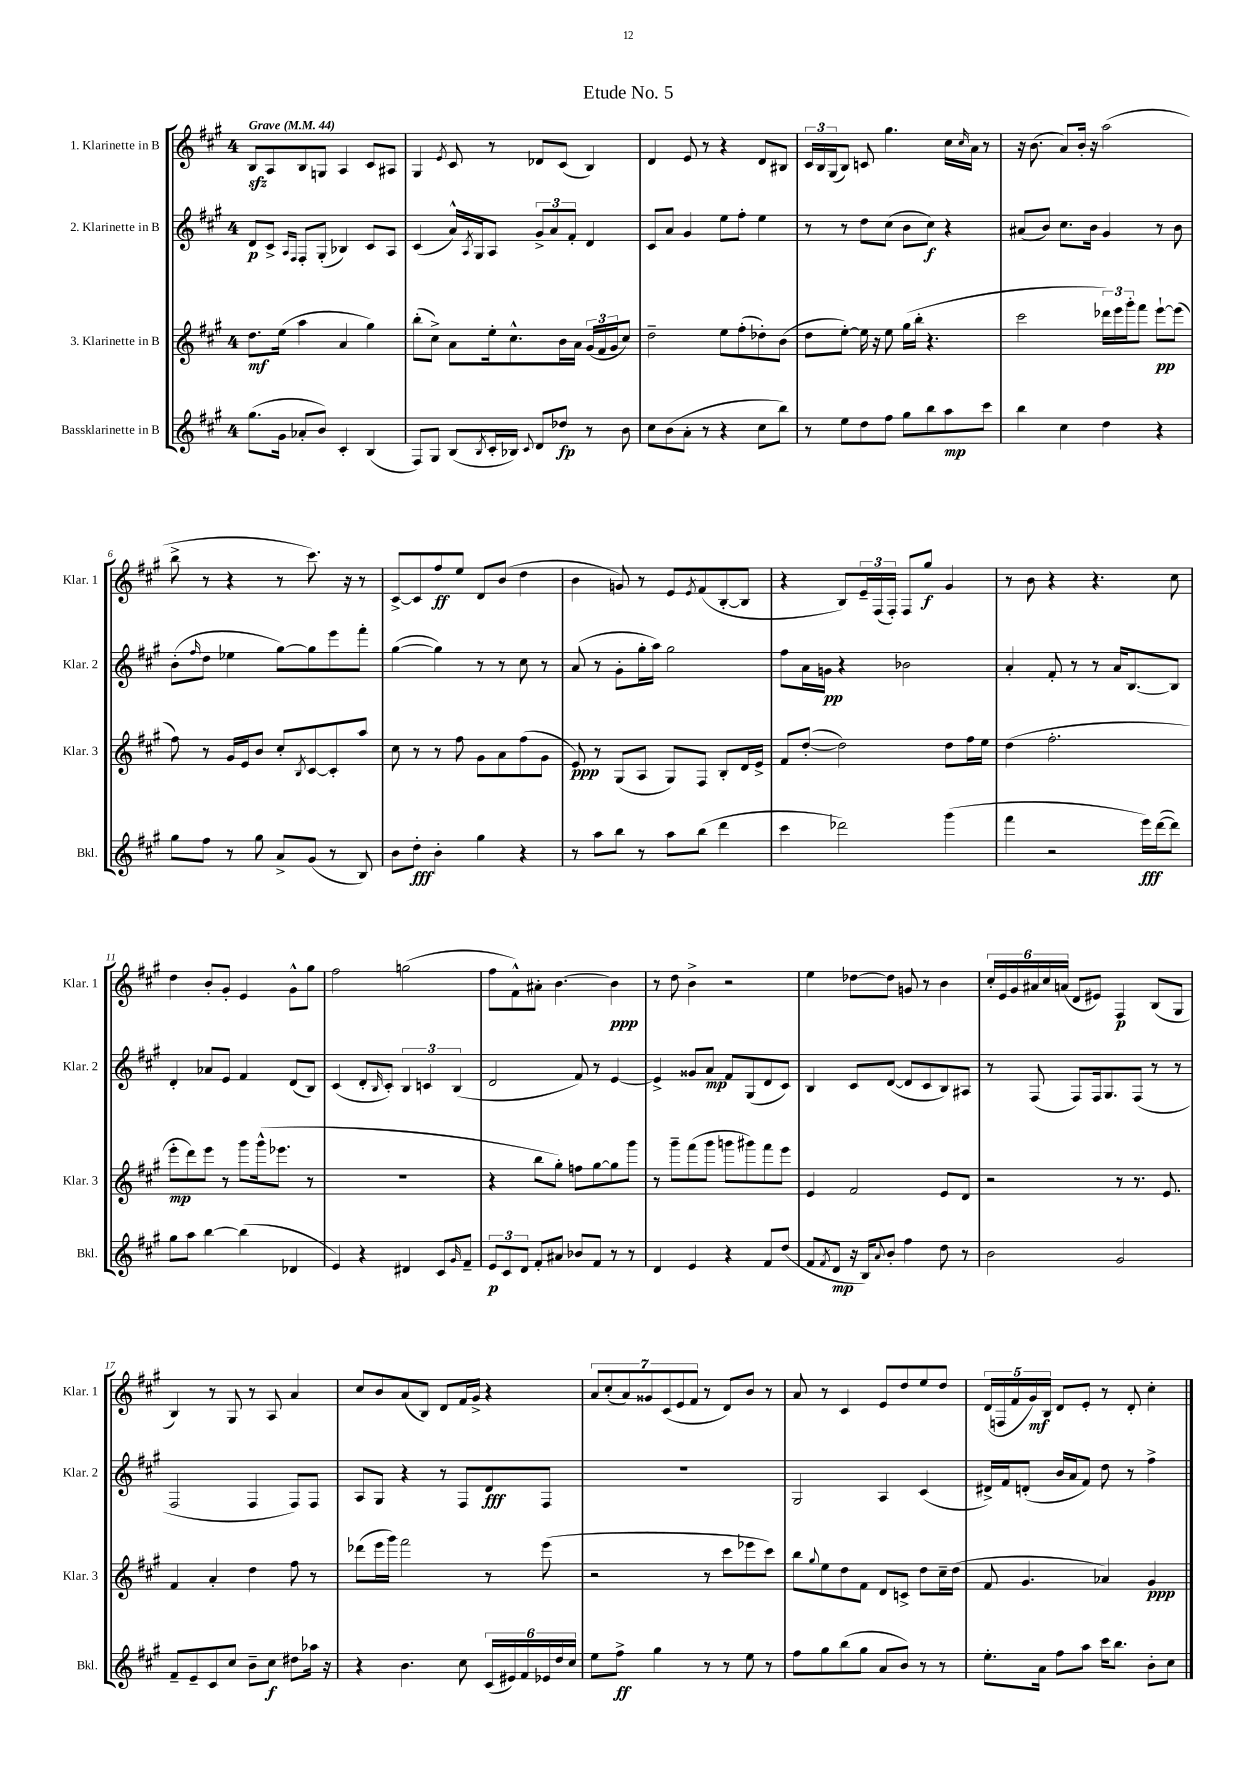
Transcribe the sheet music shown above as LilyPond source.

\header { title = "Etude No. 5" }
<<
\new StaffGroup <<
\new Staff = "s0" \with { instrumentName = "1. Klarinette in B" shortInstrumentName = "Klar. 1" } {
    \clef treble \key a \major \once \override Staff.TimeSignature.style = #'single-digit \time 4/4 \tempo "Grave" 4 = 44
    b8\sfz a8 b8 g8 a4 cis'8 ais8 |
    gis4 \acciaccatura { e'8 } cis'8 r8 des'8 cis'8( b4) |
    d'4 e'8 r8 r4 d'8 bis8 |
    \tuplet 3/2 { cis'16 b16 gis16( } b8) c'8 gis''4. cis''16 \grace { cis''16 } a'16 r8 |
    r16 b'8.( a'8) b'16-. r16 a''2( |
    b''8-> r8 r4 r8 cis'''8.) r16 r8 |
    cis'8~-> cis'8 fis''8\ff e''8 d'8 b'8( d''4 |
    b'4 g'8) r8 e'8 \acciaccatura { e'8 } fis'8( b8~-. b8 |
    r4 b8) \tuplet 3/2 { e'16-- fis16( fis16-.) } fis8 gis''8\f gis'4 |
    r8 b'8 r4 r4. cis''8 |
    d''4 b'8-. gis'8-. e'4 gis'8-^ gis''8 |
    fis''2 g''2( |
    fis''8 fis'8-^) ais'8-. b'4.~ b'4\ppp |
    r8 d''8 b'4-> r2 |
    e''4 des''8~ des''8 g'8 r8 b'4 |
    \tuplet 6/4 { cis''16-. e'16 gis'16 ais'16 cis''16 a'16( } d'8 eis'8) fis4\p b8( gis8 |
    b4) r8 gis8 r8 a8 a'4 |
    cis''8 b'8 a'8( b8) d'8 fis'16 gis'16-> r4 |
    \tuplet 7/4 { a'8 cis''8-.( a'8) gisis'8 cis'8( e'8 fis'8 } r8 d'8) b'8 r8 |
    a'8 r8 cis'4 e'8 d''8 e''8 d''8 |
    \tuplet 5/4 { d'16( f16 fis'16 gis'16\mf) b16 } d'8 e'8-. r8 d'8-. cis''4-. \bar "|." |
}
\new Staff = "s1" \with { instrumentName = "2. Klarinette in B" shortInstrumentName = "Klar. 2" } {
    \clef treble \key a \major \once \override Staff.TimeSignature.style = #'single-digit \time 4/4
    d'8\p cis'8-> \grace { a16 fis16 } fis8-. gis8-.( bes4) cis'8 a8 |
    cis'4( a'16-^) \acciaccatura { a8 } gis16 a8 \tuplet 3/2 { gis'8-> a'8 fis'8-. } d'4 |
    cis'8 a'8 gis'4 e''8 fis''8-. e''4 |
    r8 r8 d''8 cis''8( b'8 cis''8\f) r4 |
    ais'8( b'8) cis''8. b'16 gis'4 r8 b'8 |
    b'8-.( \grace { fis''16 } d''8 ees''4 gis''8~) gis''8 e'''8 fis'''8-. |
    gis''4~( gis''4) r8 r8 cis''8 r8 |
    a'8( r8 gis'8-. gis''16-. a''16) gis''2 |
    fis''8 a'16 g'16\pp r4 bes'2 |
    a'4-. fis'8-. r8 r8 a'16 b8.~ b8 |
    d'4-. aes'8 e'8 fis'4 d'8( b8) |
    cis'4( d'8-. \grace { b16 } cis'8-.) \tuplet 3/2 { b4 c'4 b4( } |
    d'2 fis'8) r8 e'4~ |
    e'4-> gisis'8 a'8\mp fis'8 gis8( d'8 cis'8) |
    b4 cis'8 d'8~( d'8 cis'8 b8) ais8 |
    r8 fis8( fis8) fis16 gis8. fis8( r8 r8 |
    fis2 fis4 fis8) fis8 |
    a8 gis8 r4 r8 fis8 d'8\fff fis8 |
    R1 |
    gis2 a4 cis'4( |
    dis'16->) fis'16 d'8-.( b'16 a'16 fis'8) d''8 r8 fis''4-> \bar "|." |
}
\new Staff = "s2" \with { instrumentName = "3. Klarinette in B" shortInstrumentName = "Klar. 3" } {
    \clef treble \key a \major \once \override Staff.TimeSignature.style = #'single-digit \time 4/4
    d''8.\mf e''16( a''4 a'4 gis''4) |
    b''8-.( cis''8->) a'8 e''16-. cis''8.-^ b'16 a'16 \tuplet 3/2 { gis'16( fis'16 gis'16 } cis''8) |
    d''2-- e''8 fis''8-.( des''8-.) b'8( |
    d''8 e''8~-.) e''16 r16 e''8 gis''16( b''16-. r4. |
    cis'''2 \tuplet 3/2 { des'''16) e'''16 gis'''16-. } fis'''8 e'''8~-!\pp e'''8( |
    fis''8) r8 gis'16 e'16 b'8 cis''8-. \acciaccatura { b8 } cis'8~ cis'8-. a''8 |
    cis''8 r8 r8 fis''8 gis'8 a'8 fis''8( gis'8 |
    e'8\ppp) r8 gis8( a8 gis8) fis8 b8-. d'16 e'16-> |
    fis'8 d''8~-.( d''2) d''8 fis''16 e''16 |
    d''4( fis''2.-. |
    e'''8-.\mp d'''8) e'''8 r8 gis'''8 gis'''16-^( ees'''8. r8 |
    R1 |
    r4 b''8 gis''8-.) f''8 gis''8~ gis''8 gis'''8 |
    r8 gis'''8-- fis'''8( gis'''8 g'''8 gis'''8) fis'''8 e'''8 |
    e'4 fis'2 e'8 d'8 |
    r2 r8 r8. e'8. |
    fis'4 a'4-. d''4 fis''8 r8 |
    des'''8( e'''16 gis'''16) fis'''2 r8 e'''8( |
    r2 r8 cis'''8 ees'''8 cis'''8) |
    b''8 \appoggiatura { gis''8 } e''8 d''8 fis'8 d'8 c'8-> d''8 cis''16-- d''16( |
    fis'8 gis'4. aes'4) gis'4\ppp \bar "|." |
}
\new Staff = "s3" \with { instrumentName = "Bassklarinette in B" shortInstrumentName = "Bkl." } {
    \clef treble \key a \major \once \override Staff.TimeSignature.style = #'single-digit \time 4/4
    gis''8.( gis'16 aes'8-. b'8) cis'4-. b4( |
    fis8) gis8 b8( \acciaccatura { b8 } cis'16-. bes16) \appoggiatura { cis'8 } d'8 des''8\fp r8 b'8 |
    cis''8 b'8( a'8-. r8 r4 cis''8 b''8) |
    r8 e''8 d''8 fis''8 gis''8 b''8 a''8\mp cis'''8 |
    b''4 cis''4 d''4 r4 |
    gis''8 fis''8 r8 gis''8 a'8-> gis'8( r8 b8) |
    b'8 d''8-.\fff b'4-. gis''4 r4 |
    r8 a''8 b''8 r8 a''8 b''8( d'''4 |
    cis'''4 des'''2) gis'''4( |
    fis'''4 r2 e'''16\fff) d'''16~( d'''8) |
    gis''8 a''8 b''4~ b''4( des'4 |
    e'4) r4 dis'4 cis'8 \grace { gis'16 } fis'8-- |
    \tuplet 3/2 { e'8\p cis'8 d'8 } fis'8-. ais'8 bes'8 fis'8 r8 r8 |
    d'4 e'4 r4 fis'8 d''8( |
    fis'8 \acciaccatura { fis'8 } d'8\mp r16 b16) \appoggiatura { a'8 } b'8-. fis''4 d''8 r8 |
    b'2 gis'2 |
    fis'8-- e'8-- cis'8 cis''8 b'8-- cis''8\f dis''8 aes''16 r16 |
    r4 b'4. cis''8 \tuplet 6/4 { cis'16( eis'16) fis'16 ees'16 d''16 cis''16 } |
    e''8 fis''8->\ff gis''4 r8 r8 e''8 r8 |
    fis''8 gis''8 b''8( gis''8 a'8 b'8) r8 r8 |
    e''8.-. a'16 fis''8 a''8 cis'''16 b''8. b'8-. cis''8 \bar "|." |
}
>>
>>
